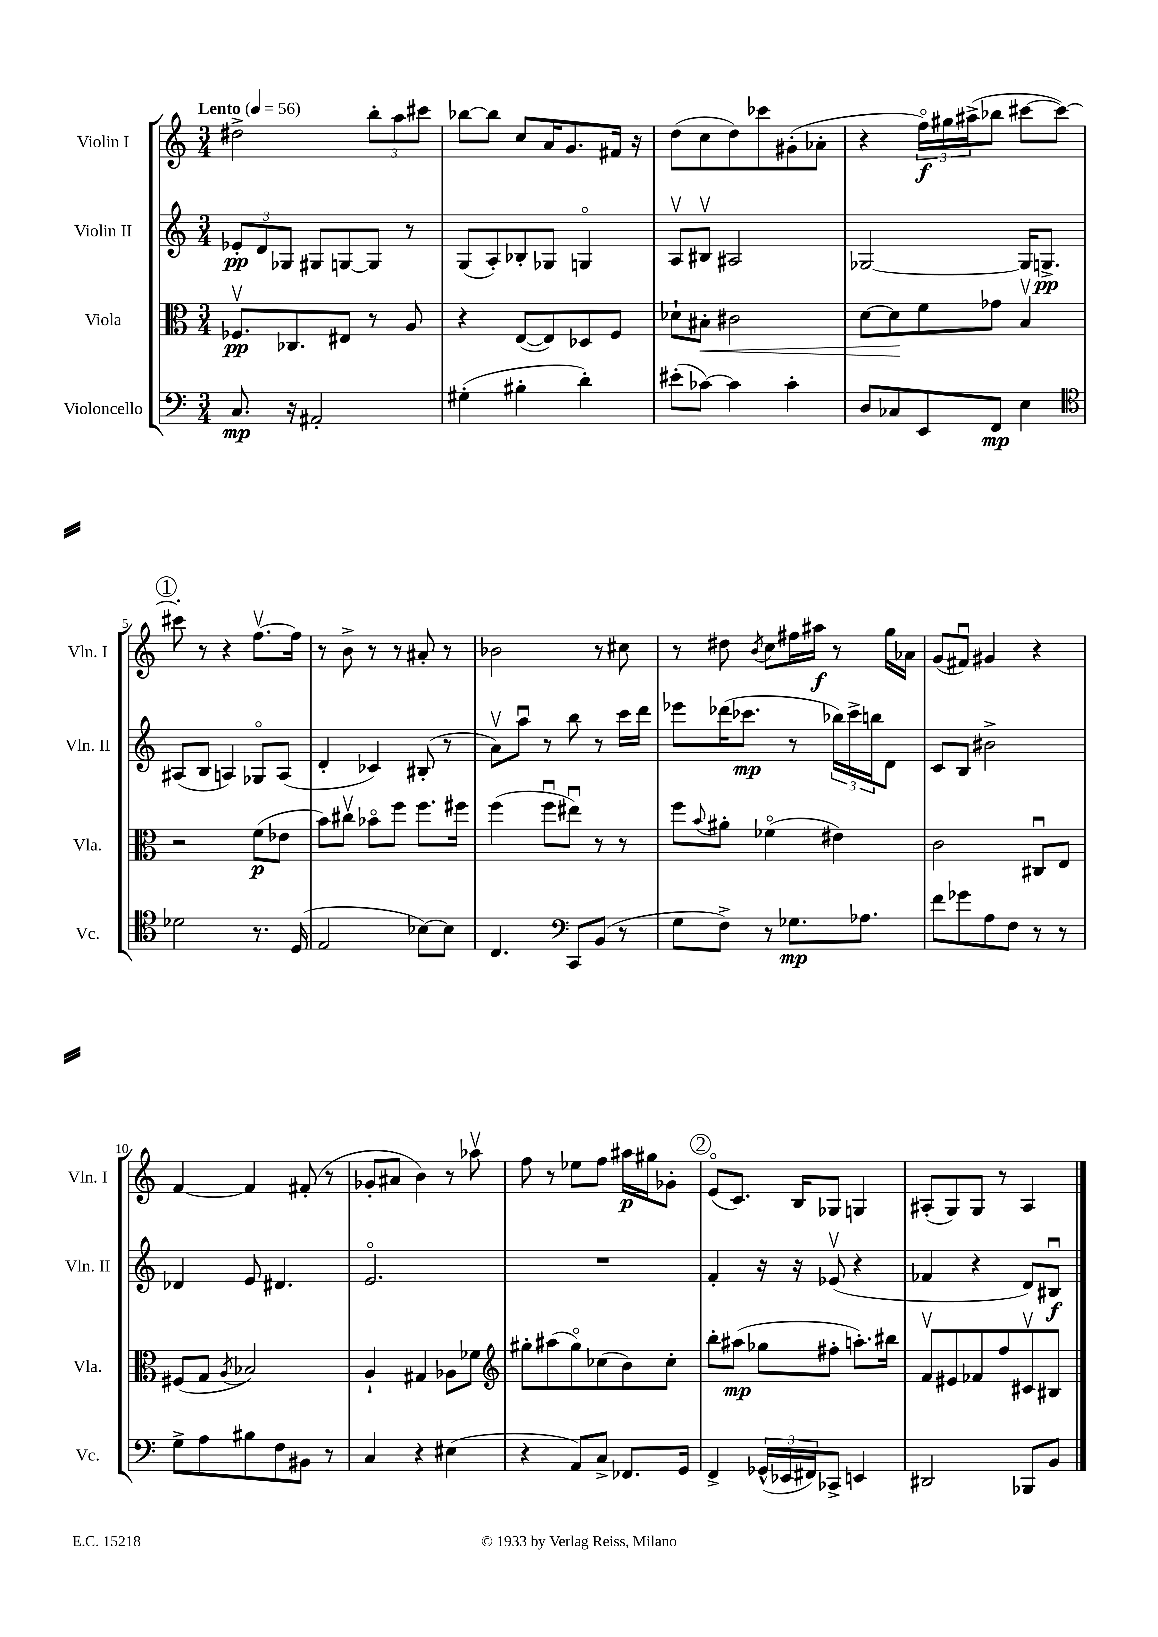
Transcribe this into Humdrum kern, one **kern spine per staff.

**kern	**kern	**kern	**kern
*staff4	*staff3	*staff2	*staff1
*clefF4	*clefC3	*clefG2	*clefG2
*k[]	*k[]	*k[]	*k[]
*M3/4	*M3/4	*M3/4	*M3/4
*MM56	*MM56	*MM56	*MM56
8.C	8.F-v	12e-'	2dd#^
.	.	12d	.
.	.	12G-	.
16r	8.C-	.	.
2AA#'	.	8G#	.
.	8E#	[8G	.
.	8r	8G]	12bb'
.	.	.	12aa
.	8A	8r	.
.	.	.	12ccc#
=	=	=	=
(4G#'	4r	(8G	[8bb-
.	.	8A')	8bb-]
4B#'	([8E	8B-'	8cc
.	8E])	8G-	16a
.	.	.	8.g
4d')	8D-	4Go	.
.	8F	.	16f#
.	.	.	16r
=	=	=	=
(8e#'	8d-`	8Av	(8dd
[8c-)	8B#'	8B#v	8cc
4c-]	2c#	2A#	8dd)
.	.	.	8ccc-
4c-'	.	.	(8g#'
.	.	.	8a-'
=	=	=	=
8D	[8d	[2G-	4r
8C-	8d]	.	.
8EE	8f	.	24ffo)
.	.	.	24gg#
.	.	.	(24aa#^
8FF	8g-	.	8bb-
4E	4Bv	16G-]	[8ccc#
.	.	8.G^	.
.	.	.	8ccc#_)
=	=	=	=
*clefC4	*	*	*
2d-	2r	(8A#	8ccc#']
.	.	8B	8r
.	.	4A)	4r
8.r	(8f	8G-o	[8.ffv
.	8e-	(8A	.
(16D	.	.	16ff]
=	=	=	=
2E	8b)	4d'	8r
.	8cc#v	.	8b^
.	8b-o	4c-)	8r
.	8ff	.	8r
[8B-)	8.ff	(8B#'	8a#'
8B-]	.	8r	8r
.	16ff#	.	.
=	=	=	=
4.C	(4ff	8av)	2b-
.	.	8aau	.
.	8ffu	8r	.
*clefF4	*	*	*
8CC	8ee#u)	8bb	.
(8BB	8r	8r	8r
8r	8r	16ccc	8cc#
.	.	16ddd	.
=	=	=	=
8G	8ff	8eee-	8r
.	8qqb	.	.
8F^)	8a#'	(16ddd-	8dd#
.	.	8.ccc-	.
.	.	.	8qb
8r	(4f-o	.	8cc
8.G-	.	8r	16ff#
.	.	.	16aa#
.	4e#)	24bb-)	8r
.	.	24ccc-^	.
8.A-	.	.	.
.	.	24bb	.
.	.	8d	16gg
.	.	.	16a-
=	=	=	=
8f	2c	8c	(8g
8g-	.	8B	8f#u)
8A	.	2b#^	4g#
8F	.	.	.
8r	8C#u	.	4r
8r	8E	.	.
=	=	=	=
8G^	(8F#	4d-	[4f
8A	8G	.	.
.	8qA	.	.
8B#	2B-)	8e	4f]
8F	.	4.d#	.
8BB#	.	.	(8f#'
8r	.	.	8r
=	=	=	=
4C	4A`	2.eo	8g-'
.	.	.	8a#
4r	4G#	.	4b)
(4E#	8A-	.	8r
.	8f-	.	8aa-v
=	=	=	=
*	*clefG2	*	*
4r	8gg#'	2.r	8ff
.	(8aa#	.	8r
8AA)	8gg#o)	.	8ee-
8C^	(8cc-	.	8ff
8.FF-	8b)	.	16aa#
.	.	.	16gg#
.	8cc-'	.	8g-'
16GG	.	.	.
=	=	=	=
4FF^	8bb'	4f'	(8eo
.	(8aa#	.	8.c)
(24GG-^^	8gg-	16r	.
24EE-	.	.	.
.	.	16r	16B
24FF#)	.	.	.
8CC-^	8ff#'	(8e-v	8G-
4EE	8.aa')	4r	4G
.	16bb#	.	.
=	=	=	=
2DD#	8fv	4f-	(8A#'
.	8e#	.	8G)
.	8f-	4r	8G
.	8ff	.	8r
8BBB-	8c#v	8d)	4A#
8BB	8B#	8B#u	.
==	==	==	==
*-	*-	*-	*-
